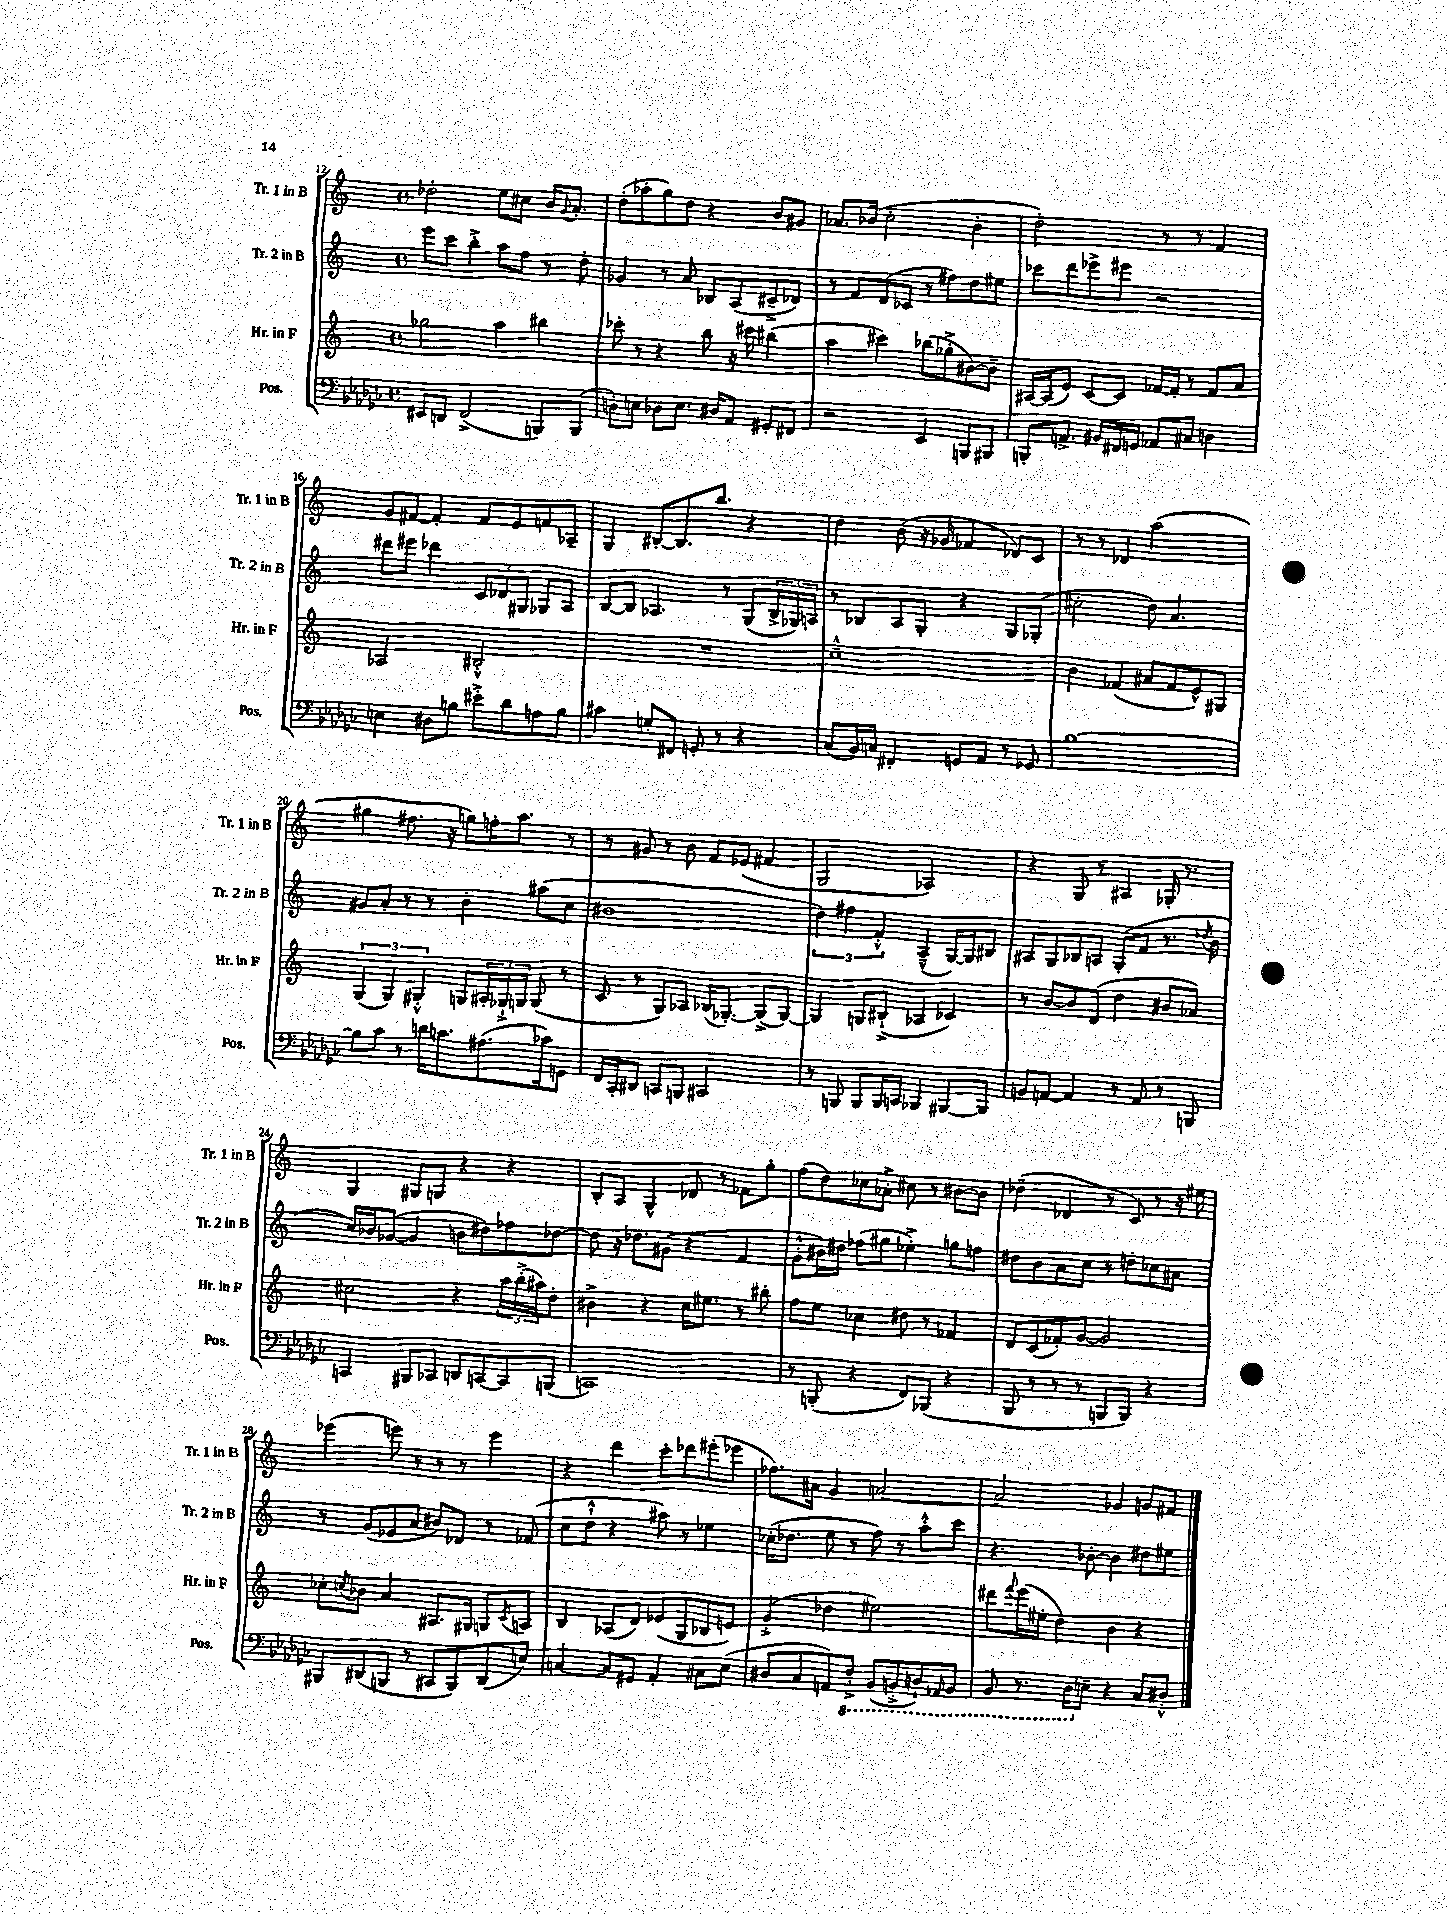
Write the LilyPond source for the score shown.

<<
\new StaffGroup <<
\new Staff = "s0" \with { instrumentName = "Tr. 1 in B" shortInstrumentName = "Tr. 1 in B" } {
    \clef treble \key c \major \defaultTimeSignature \time 4/4
    des''2-. e''8 cis''8 b'16 \appoggiatura { g'8 } a'8.-. |
    d''8-.( aes''8-. g''8) d''8 r4 b'8 gis'8 |
    aes'8. bes'16( c''2-. bes'4-. |
    d''2-.) r8 r8 f'4 |
    g'8 fis'8~ fis'4-. fis'8 e'8 f'8 aes8-- |
    g4 bis8~-. bis8. b''8. r4 |
    d''4 b'8( r16 ges'16 fes'4 des'8) c'8 |
    r8 r8 des'4 a''2( |
    gis''4 fis''8. r16 g''8) f''16-. a''8. r8 |
    r8 gis'8 r8 b'8 f'8 ees'8( fis'4 |
    g2 aes2) |
    r4 g8 r8 ais4 ges16-. r8. |
    g4 gis8 g8 r4 r4 |
    b8-. a8 g4-^ des'8 r8 fes'8 g''8-. |
    f''8( d''8) ces''8 aes'8-.-> cis''8 r8 bis'8~ bis'8 |
    des''4--( des'4 r8 c'8) r8 r16 eis''16 |
    ees'''4( e'''8) r8 r8 r8 e'''4 |
    r4 d'''4 c'''8-. des'''8 eis'''8-.( ees'''8 |
    fes''8.) ais'16 g'4 a'2~ |
    a'2 ges'4 g'8 fis'8 \bar "|." |
}
\new Staff = "s1" \with { instrumentName = "Tr. 2 in B" shortInstrumentName = "Tr. 2 in B" } {
    \clef treble \key c \major \defaultTimeSignature \time 4/4
    e'''8 c'''8 b''4-.-> a''8 f''8 r8 d''8-. |
    ges'4 r8 a'8 bes8 a8( cis'8---> des'8) |
    r8 f'8 d'8( ces'8 r8 fis''8) d''8 eis''8 |
    ces'''8 d'''8 ees'''8-> eis'''8 r2 |
    dis'''8 eis'''8 des'''4 \tuplet 3/2 { c'8 des'8 gis8 } ges8 a8 |
    b8~ b8 aes4. r8 g8( \tuplet 3/2 { b16-> ges16) a16 } |
    r8 bes8 a8 g8-. r4 g8 ges8-.( |
    cis''2-. d''8) a'4. |
    gis'8 a'8-. r8 r8 b'4-. ais''8( c''8 |
    bis'1 |
    \tuplet 3/2 { d''4) fis''4 f'4-.-^ } a4---^( g16~) g16 bis8 |
    ais8 g8 bes8 a8 g8-.( f'8 r8. \acciaccatura { des''8 } b'16 |
    c''16) bes'16 ges'8~( ges'4 b'8 dis''8) fes''8 des''8~ |
    des''8 r16 des''8. gis'8( r4 f'4 |
    g'8-.-^ bis'16) dis''16 fes''8( gis''8 ees''4-.->) g''8 f''8 |
    dis''8 b'8 a'8 c''8 r8 d''8-. ces''8 ais'8 |
    r8 g'8( ees'8 a'8 bis'8) des'8 r8 fes'8( |
    c''8 d''8-!-^ r4 ais''8) r8 ees''4 |
    ces''16-.( des''8. e''8 r8 f''8) r8 a''8-.-^ c'''8 |
    r4. bes'8~-. bes'4 dis''8 eis''8 \bar "|." |
}
\new Staff = "s2" \with { instrumentName = "Hr. in F" shortInstrumentName = "Hr. in F" } {
    \clef treble \key c \major \defaultTimeSignature \time 4/4
    ges''2 a''4 bis''4 |
    ces'''8-. r8 r4 b''8 r16 cis'''16 bis''4( |
    a''4 cis'''4) bes''8( ges''8-.-> bis'8~) bis'8-- |
    ais16~ ais16( e'8) c'8~ c'8 fes'16~ fes'16-. r8 fes'8 a'8 |
    aes2 bis2-.-^ |
    R1 |
    c''1---^ |
    b'4 fes'4( ais'8 fes'8 e'8-^) gis8 |
    \tuplet 3/2 { g4( g4) gis4-.-^ } g8 \tuplet 3/2 { ais16-. ges16-!-> g16 } g8( r8 |
    c'8 r8 g8) aes8 bes16( ges8.~-.) ges8->( ges8~) |
    ges4 g8 bis8-!->( aes4 ces'4) |
    r8 b'8~ b'8 d'8( d''4 bis'8 aes'8) |
    cis''2 r4 \tuplet 3/2 { a''16 b''16-.->( ais''16) } d''8-. |
    bis'4-> r4 c''16 eis''8. r8 bis''8-. |
    f''8 e''8 ces''4 dis''8 r8 fes'4 |
    d'8 c'8( fes'8-.) g'8~ g'2 |
    ces''8-. \acciaccatura { c''8 } bes'8 a'4 ais8. gis16 g8 \acciaccatura { c'8 } a8 |
    b4 aes8( d'8) ees'8( g8 bes8 e'8) |
    g'4-.->( des''4 eis''2) |
    dis'''8 \appoggiatura { f'''8 } e'''16( eis''16-. d''4) b'4 r4 \bar "|." |
}
\new Staff = "s3" \with { instrumentName = "Pos." shortInstrumentName = "Pos." } {
    \clef bass \key ges \major \defaultTimeSignature \time 4/4
    eis,8 d,8 f,2->( b,,8) b,,8( |
    d8-.) e8 des8 e8. dis16 aes,8 gis,8-. fis,8 |
    r2 ees,4 b,,8 bis,,8 |
    b,,8-. a,8.-> bis,16 fis,16 g,16 aes,8 cis8 d4 |
    e4 dis8 b8 eis'8-.-> des'8 a8 b8 |
    cis'4 g8-. fis,8 g,8-. r8 r4 |
    ces8( bes,16) c16 fis,4-. g,8 aes,8 r8 ges,8 |
    bes1~ |
    bes8 ces'8 r8 d'16 c'8. ais8.( ces'16) g,8 |
    f,16 ces,16-. dis,8 c,8 b,,8 cis,2 |
    r8 b,,8 b,,8 b,,16 c,16 bes,,4 bis,,8~ bis,,8 |
    b,8 a,8~ a,4 r8 a,8 r8 b,,8 |
    c,4 bis,,8 ces,8 d,8 c,8~ c,8 b,,8( |
    c,1) |
    r8 b,,8-.( r4 f,8) bes,,8( r4 |
    bes,,8 r8 r8 r8 b,,8 b,,8) r4 |
    bis,,8 dis,8( b,,8 r8 cis,8 b,,8) dis,8( e8) |
    c4~ c8 gis,8 aes,4-. cis8 ees8( |
    dis8 ces8 a,8) \ottava #-1 f,8-.-> bes,,8( b,,8-.-> d,8-!) \grace { aes,,!16 } b,,8 |
    bes,,8 r8. des,16 \ottava #0 e8-- r4 ces8 dis8-.-^ \bar "|." |
}
>>
>>
\layout { \context { \Score currentBarNumber = #12 } }
